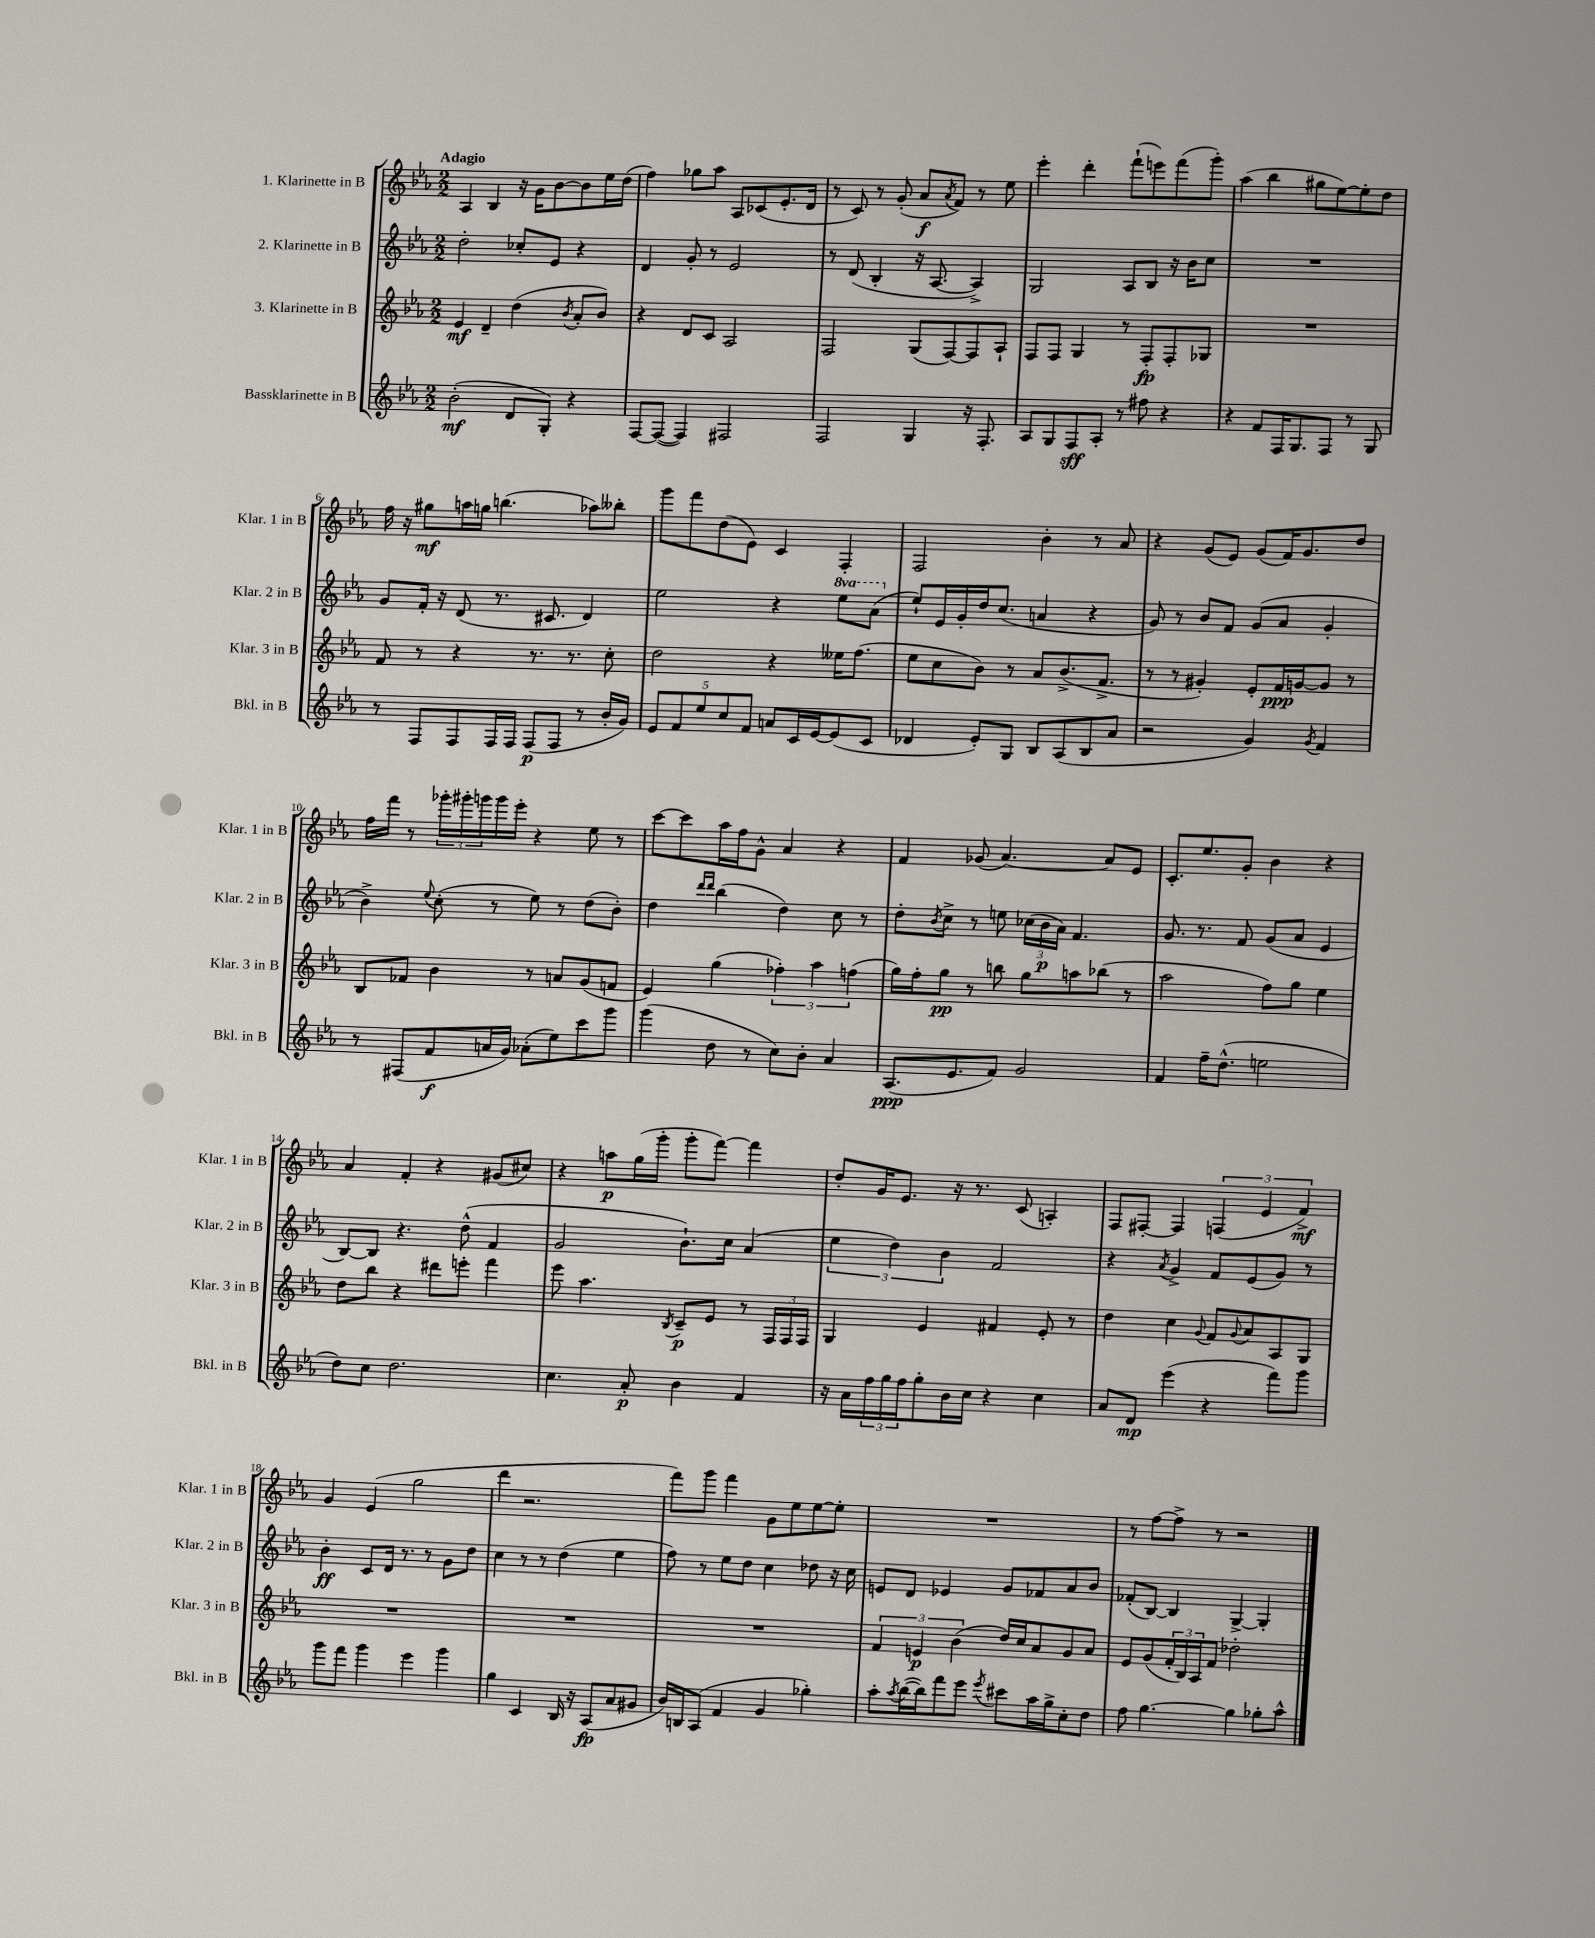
<<
\new StaffGroup <<
\new Staff = "s0" \with { instrumentName = "1. Klarinette in B" shortInstrumentName = "Klar. 1 in B" } {
    \clef treble \key ees \major \numericTimeSignature \time 2/2 \tempo "Adagio"
    aes4 bes4 r16 g'16 bes'8~ bes'8 ees''16 d''16( |
    f''4) ges''8 aes''8 aes8 ces'8( ees'8.-. d'16 |
    r8 c'8) r8 g'8-.( aes'8\f \acciaccatura { aes'8 } f'8) r8 ees''8 |
    ees'''4-. d'''4-. f'''8-!( e'''8) f'''8( g'''8-.) |
    aes''4( bes''4 gis''8 ees''8~) ees''8-. d''8 |
    f''16 r16 gis''8\mf a''16 g''16 b''4.( aes''8) beses''8-. |
    g'''8 f'''8 d''8( ees'8) c'4 f4-. |
    f2 bes'4-. r8 aes'8 |
    r4 g'8( ees'8) g'8( f'16) g'8. d''8 |
    f''16 f'''16 r8 \tuplet 3/2 { ges'''16-. gis'''16-. g'''16 } g'''16 ees'''16-. r4 ees''8 r8 |
    c'''8~ c'''8 aes''16 f''16 g'8-^ aes'4 r4 |
    f'4 ges'8( aes'4.~) aes'8 ees'8 |
    c'8.-. ees''8. g'8-. bes'4 r4 |
    aes'4 f'4-. r4 gis'8( cis''8) |
    r4 a''8\p g''16( g'''16-. g'''8-. f'''8~) f'''4 |
    d''8-. g'16 ees'8. r16 r8. c'8( a4-.) |
    f8 fis8~-. fis4 \tuplet 3/2 { f4( ees'4 f'4->\mf) } |
    g'4 ees'4( g''2 |
    d'''4 r2. |
    f'''8) g'''8 f'''4 g'8 ees''8 ees''8~ ees''8-. |
    R1 |
    r8 f''8~ f''8-> r8 r2 \bar "|." |
}
\new Staff = "s1" \with { instrumentName = "2. Klarinette in B" shortInstrumentName = "Klar. 2 in B" } {
    \clef treble \key ees \major \numericTimeSignature \time 2/2 \set Staff.ottavationMarkups = #ottavation-simple-ordinals
    d''2-. ces''8-. ees'8 r4 |
    d'4 g'8-. r8 ees'2 |
    r8 d'8( bes4-. r16 aes8.~ aes4->) |
    g2 aes8 bes8 r16 bes'16 c''8 |
    R1 |
    g'8 f'16-. r16 d'8( r8. cis'8. d'4) |
    ees''2 r4 \ottava #1 ees'''8 aes''8( \ottava #0 |
    ees''8-!) ees'16 g'16-. d''16 c''8.( a'4 r4 |
    g'8) r8 bes'8 f'8 g'8( aes'8 g'4-. |
    bes'4->) \appoggiatura { ees''8 } c''8-.( r8 ees''8) r8 d''8( bes'8-.) |
    d''4 \grace { d'''16 d'''16 } bes''4( d''4) c''8 r8 |
    d''8-. \acciaccatura { bes'8 } c''8-> r8 e''8 \tuplet 3/2 { ces''16( bes'16\p aes'16) } f'4. |
    g'8. r8. f'8 g'8( aes'8 ees'4 |
    bes8~) bes8 r4. d''8-^( f'4 |
    g'2 bes'8.-!) c''16 aes'4( |
    \tuplet 3/2 { ees''4 d''4) bes'4 } f'2 |
    r4 \acciaccatura { aes'8 } g'4-> f'8 ees'8( g'8) r8 |
    bes'4-.\ff c'8 d'16 r8. r8 g'8 d''8 |
    c''4 r8 r8 d''4( ees''4 |
    f''8) r8 ees''8 d''8 c''4 des''8 r16 c''16 |
    e'8 d'8 ees'4 g'8 fes'8 aes'8 bes'8 |
    fes'8-.( bes8~) bes4 g4~-> g4-. \bar "|." |
}
\new Staff = "s2" \with { instrumentName = "3. Klarinette in B" shortInstrumentName = "Klar. 3 in B" } {
    \clef treble \key ees \major \numericTimeSignature \time 2/2
    ees'4\mf d'4-- d''4( \acciaccatura { bes'8 } aes'8-. bes'8) |
    r4 d'8 c'8 aes2 |
    f2 g8( f8~) f8 aes8-! |
    f8 f8 g4 r8 f8-.\fp f8-. ges8 |
    R1 |
    f'8 r8 r4 r8. r8. c''8-. |
    d''2 r4 eeses''16 f''8.( |
    ees''8 c''8 bes'8) r8 aes'8 bes'8.->( f'8.-> |
    r8 r8 gis'4-.) ees'8-. f'16\ppp g'16~ g'8 r8 |
    bes8 fes'8 bes'4 r8 a'8 g'8( f'8 |
    ees'4) g''4( \tuplet 3/2 { fes''4-.) aes''4 f''4( } |
    g''16) f''16-. g''8\pp r8 b''8 g''8 a''8 bes''8( r8 |
    aes''2 f''8) g''8 ees''4 |
    d''8 bes''8 r4 dis'''8 e'''8-. f'''4 |
    ees'''8 aes''4. \acciaccatura { bes8 } c'8--\p ees'8 r8 \tuplet 3/2 { f16 f16 f16 } |
    g4 ees'4 fis'4 ees'8-. r8 |
    d''4 c''4 \appoggiatura { g'8 } f'8 \appoggiatura { g'8 } aes'8 aes8 g8 |
    R1 |
    R1 |
    R1 |
    \tuplet 3/2 { f'4 e'4\p bes'4( } d''16) c''16 aes'8 g'8 aes'8 |
    ees'8 g'8( \tuplet 3/2 { f'16-. bes16) aes16 } f'8 des''2-. \bar "|." |
}
\new Staff = "s3" \with { instrumentName = "Bassklarinette in B" shortInstrumentName = "Bkl. in B" } {
    \clef treble \key ees \major \numericTimeSignature \time 2/2
    bes'2-.\mf( d'8 g8-.) r4 |
    f8~ f8~( f4) fis2 |
    f2 g4 r16 f8.-. |
    aes8 g8 f8\sff aes8-. r8 fis''8 r4 |
    r4 f'8 f16 g8. f8 r8 g8 |
    r8 f8 f8 f16 f16 f8\p( f8 r8 bes'16-. g'16) |
    \tuplet 5/4 { ees'8 f'8 ees''8 c''8 f'8 } a'8 c'16 ees'16~ ees'8( c'8 |
    des'4 ees'8-.) g8 bes8 aes8( bes8 aes'8 |
    r2 g'4) \acciaccatura { g'8 } f'4 |
    r8 fis8( f'8\f a'16 g'16) aes'8-.( ees''8) c'''8 g'''8 |
    g'''4( d''8 r8 c''8) bes'8-. aes'4 |
    aes8.\ppp( ees'8. f'8) g'2 |
    f'4 f''16-- d''8.-^( e''2 |
    d''8) c''8 d''2. |
    c''4. aes'8-.\p bes'4 f'4 |
    r16 aes'16 \tuplet 3/2 { f''16 g''16 f''16 } g''8-. bes'16 c''16 r4 c''4 |
    aes'8 d'8\mp ees'''4( r4 f'''8) g'''8 |
    g'''8 f'''8 g'''4 ees'''4 g'''4 |
    g''4 c'4 bes16 r16 aes8\fp( aes'8 gis'8 |
    bes'16) b16 aes8( f'4 g'4 ges''4-.) |
    aes''8-. \acciaccatura { aes''8 } bes''16~( bes''16) f'''8 ees'''8 \acciaccatura { ees'''8 } cis'''8 aes''16 g''16-> c''8-. d''8 |
    f''8 g''4.~ g''4 ges''8-. aes''8-^ \bar "|." |
}
>>
>>
